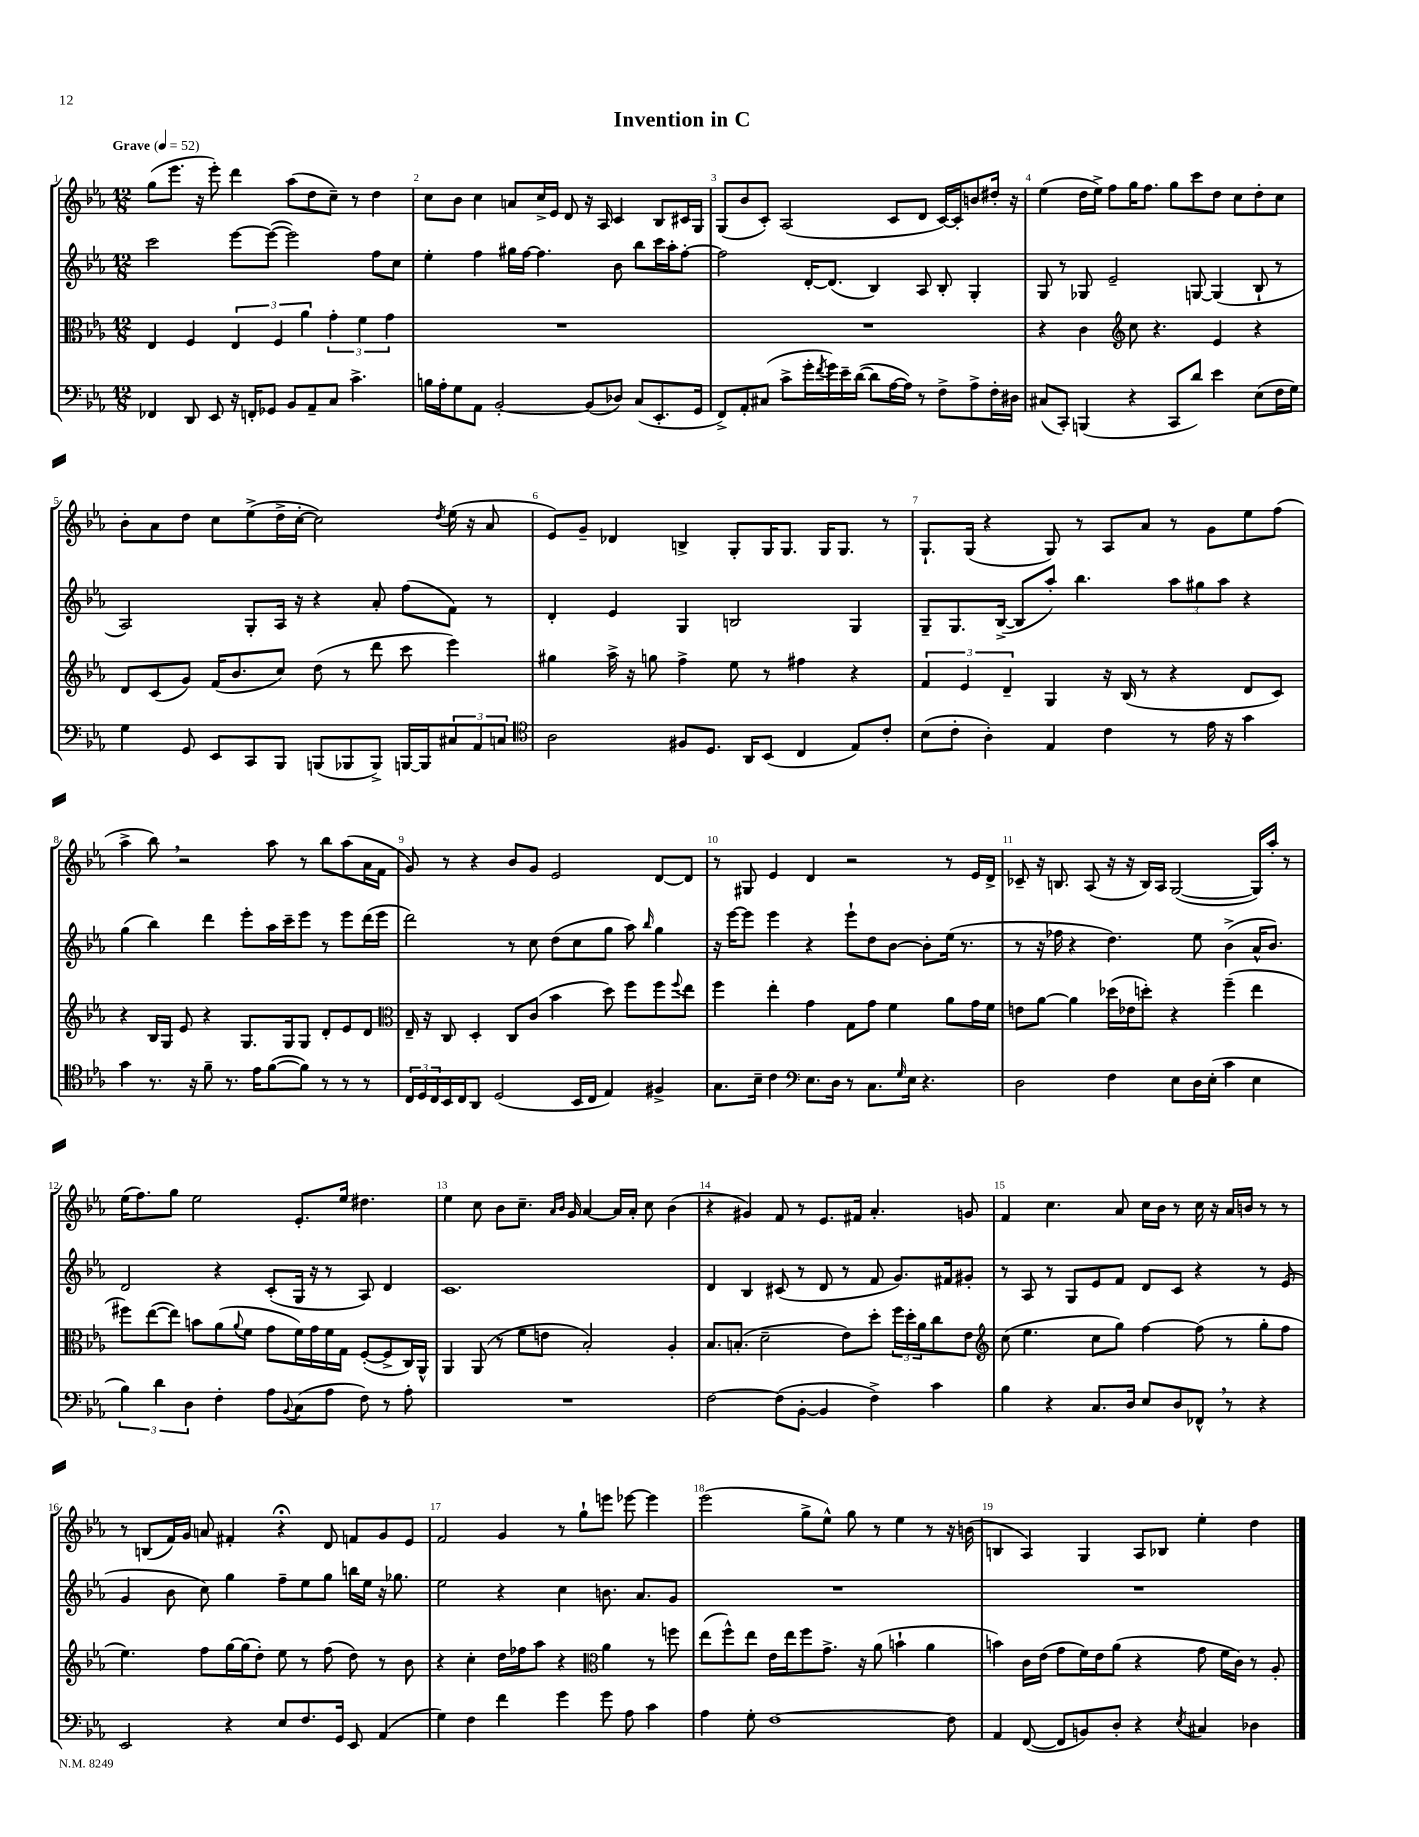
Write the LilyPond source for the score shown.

\header { title = "Invention in C" }
<<
\new StaffGroup <<
\new Staff = "s0" {
    \clef treble \key ees \major \numericTimeSignature \time 12/8 \tempo "Grave" 4 = 52
    g''8( ees'''8. r16 ees'''8-.) d'''4 aes''8( d''8 c''8--) r8 d''4 |
    c''8 bes'8 c''4 a'8 c''16-> ees'16 d'8 r16 aes16 c'4 bes8 cis'16 g16 |
    g8( bes'8 c'8-.) aes2( c'8 d'8 c'16~) c'16-. b'8 dis''16-. r16 |
    ees''4( d''16 ees''16->) f''8 g''16 f''8. g''8 c'''8 d''8 c''8 d''8-. c''8 |
    bes'8-. aes'8 d''8 c''8 ees''8->( d''16-> c''16~-. c''2) \acciaccatura { d''8 } ees''16( r16 aes'8 |
    ees'8) g'8-- des'4 b4-> g8-. g16 g8. g16 g8. r8 |
    g8.-! g16( r4 g8) r8 aes8 aes'8 r8 g'8 ees''8 f''8( |
    aes''4-> bes''8) \breathe r2 aes''8 r8 bes''8 aes''8( aes'16 f'16 |
    g'8) r8 r4 bes'8 g'8 ees'2 d'8~ d'8 |
    r8 gis8 ees'4 d'4 r2 r8 ees'16 d'16-> |
    ces'8-- r16 b8. aes8( r16 r16 b16) aes16 g2~( g16) aes''16-. r8 |
    ees''16( f''8.) g''8 ees''2 ees'8.-. ees''16 dis''4. |
    ees''4 c''8 bes'8 c''8.-- \grace { aes'16 bes'16 } g'16 aes'4~ aes'16 aes'16-. c''8 bes'4( |
    r4 gis'4) f'8 r8 ees'8. fis'16 aes'4.-. g'8 |
    f'4 c''4. aes'8 c''16 bes'16 r8 c''16 r16 aes'16 b'16 r8 r8 |
    r8 b8( f'16) g'16 a'8 fis'4-. r4\fermata d'8 f'8 g'8 ees'8 |
    f'2 g'4 r8 g''8-! e'''8 ees'''8~ ees'''4 |
    ees'''2( g''8-> ees''8-^) g''8 r8 ees''4 r8 r16 b'16( |
    b4 aes4) g4 aes8 bes8 ees''4-. d''4 \bar "|." |
}
\new Staff = "s1" {
    \clef treble \key ees \major \numericTimeSignature \time 12/8
    c'''2 ees'''8~ ees'''8~( ees'''2) f''8 c''8 |
    ees''4-. f''4 gis''16 f''16~ f''4. bes'8 bes''8 c'''16 aes''16-. f''8~-. |
    f''2 d'16~-. d'8.( bes4) aes8 bes8-. g4-. |
    g8 r8 ges8 ees'2-- g8~ g4( bes8-! r8 |
    aes2) g8-. aes16 r16 r4 aes'8-. f''8( f'8) r8 |
    d'4-. ees'4 g4 b2 g4 |
    g8-- g8. bes16~->( bes8 aes''8-.) bes''4. \tuplet 3/2 { aes''8 gis''8 aes''8 } r4 |
    g''4( bes''4) d'''4 ees'''8-. aes''16 c'''16-- ees'''8 r8 ees'''8 d'''16( ees'''16 |
    d'''2) r8 c''8 d''8( c''8 g''8 aes''8) \grace { bes''16 } g''4 |
    r16 ees'''16~ ees'''8 ees'''4 r4 ees'''8-! d''8 bes'8~ bes'8-. ees''16( r8. |
    r8 r16 fes''16 r4 d''4.) ees''8 bes'4->( aes'16-^ bes'8.) |
    d'2 r4 c'8-.( g16 r16 r8 aes8) d'4 |
    c'1. |
    d'4 bes4 cis'8( r8 d'8 r8 f'8 g'8.) fis'16 gis'8-. |
    r8 aes8 r8 g8 ees'8 f'8 d'8 c'8 r4 r8 ees'8( |
    g'4 bes'8 c''8) g''4 f''8-- ees''8 g''8 b''16 ees''16 r16 ges''8. |
    ees''2 r4 c''4 b'8. aes'8. g'8 |
    R1. |
    R1. \bar "|." |
}
\new Staff = "s2" {
    \clef alto \key ees \major \numericTimeSignature \time 12/8
    ees4 f4 \tuplet 3/2 { ees4 f4 aes'4 } \tuplet 3/2 { g'4-. f'4 g'4 } |
    R1. |
    R1. |
    r4 c'4 \clef treble c''8 r4. ees'4 r4 |
    d'8 c'8( g'8) f'16( bes'8. c''8) d''8( r8 d'''8 c'''8 ees'''4) |
    gis''4 aes''16-> r16 g''8 f''4-> ees''8 r8 fis''4 r4 |
    \tuplet 3/2 { f'4 ees'4 d'4-- } g4 r16 bes16( r8 r4 d'8 c'8) |
    r4 bes16 g16 ees'8 r4 g8. g16 g8 d'8-. ees'8 d'8 |
    \clef alto ees16-- r16 c8 d4-. c8 c'8( bes'4 d''8) f''8 f''8 \appoggiatura { f''8 } ees''8 |
    f''4 ees''4-. g'4 g8 g'8 f'4 aes'8 g'16 f'16 |
    e'8 aes'8~ aes'4 des''16( ees'16 d''8-.) r4 f''4--( ees''4 |
    fis''8) ees''8~( ees''8) b'8 aes'8( \appoggiatura { aes'8 } f'8 g'8 f'16) g'16 f'16 g16 f8~-.( f8-> c16) aes,16-^ |
    aes,4 aes,8( r8 f'8 e'8 bes2-.) aes4-. |
    bes8. b8.-.( d'2-- ees'8) d''8-. \tuplet 3/2 { f''16 d''16-. aes'16 } c''8 ees'8 |
    \clef treble c''8( ees''4. c''8 g''8) f''4~ f''8( r8 g''8-. f''8 |
    ees''4.) f''8 g''16~ g''16( d''8-.) ees''8 r8 f''8( d''8) r8 bes'8 |
    r4 c''4-. d''16 fes''16 aes''8 r4 \clef alto aes'4 r8 f''8 |
    ees''8( f''8-^) ees''8 ees'16 ees''16 f''8 g'8.-> r16 aes'8( b'4-! aes'4 |
    b'4) c'16 ees'16( g'8 f'16) ees'16 aes'8( r4 g'8 f'16 c'16) r8 aes8-. \bar "|." |
}
\new Staff = "s3" {
    \clef bass \key ees \major \numericTimeSignature \time 12/8
    fes,4 d,8 ees,8 r16 f,16-. ges,8 bes,8 aes,8-- c8 c'4.-> |
    b16 aes16-. g8 aes,8 bes,2~-. bes,8( des8) c8( ees,8.-. g,16 |
    f,8->) aes,8-. cis8( c'8-> g'16-. \acciaccatura { f'8 } g'16) ees'16-- d'16~( d'8 aes16~ aes16) r8 f8-> aes8-> f16-. dis16 |
    cis8( c,8-.) b,,4( r4 c,8 d'8) ees'4 ees8( f16 g16) |
    g4 g,8 ees,8 c,8 bes,,8 b,,8( bes,,8 bes,,8->) b,,16~ b,,16 \tuplet 3/2 { cis8 aes,8 c8 } |
    \clef tenor aes2 fis8 d8. aes,16 bes,8( c4 ees8) c'8-. |
    bes8( c'8-. aes4-.) ees4 c'4 r8 ees'16 r16 g'4 |
    g'4 r8. r16 f'8-- r8. ees'16 f'8~( f'8) r8 r8 r8 |
    \tuplet 3/2 { c16 d16 c16 } bes,16 c16 aes,8 d2( bes,16 c16 ees4) fis4-> |
    g8. bes16-- c'4 \clef bass ees8. d16 r8 c8. \grace { g16 } ees16 r4. |
    d2 f4 ees8 d16 ees16-.( c'4 ees4 |
    \tuplet 3/2 { bes4) d'4 d4 } f4-. aes8 \appoggiatura { bes,8 } c8( aes8 f8) r8 aes8-. |
    R1. |
    f2~ f8( bes,8~-. bes,4 f4->) c'4 |
    bes4 r4 c8. d16 ees8 d8 fes,8-^ \breathe r8 r4 |
    ees,2 r4 ees8 f8. g,16 ees,8 aes,4( |
    g4) f4 f'4 g'4 g'8 aes8 c'4 |
    aes4 g8-. f1~ f8 |
    aes,4 f,8~( f,8 b,8) d8-. r4 \acciaccatura { ees8 } cis4 des4 \bar "|." |
}
>>
>>
\layout { \context { \Score \override BarNumber.break-visibility = ##(#f #t #t) barNumberVisibility = #all-bar-numbers-visible } }
